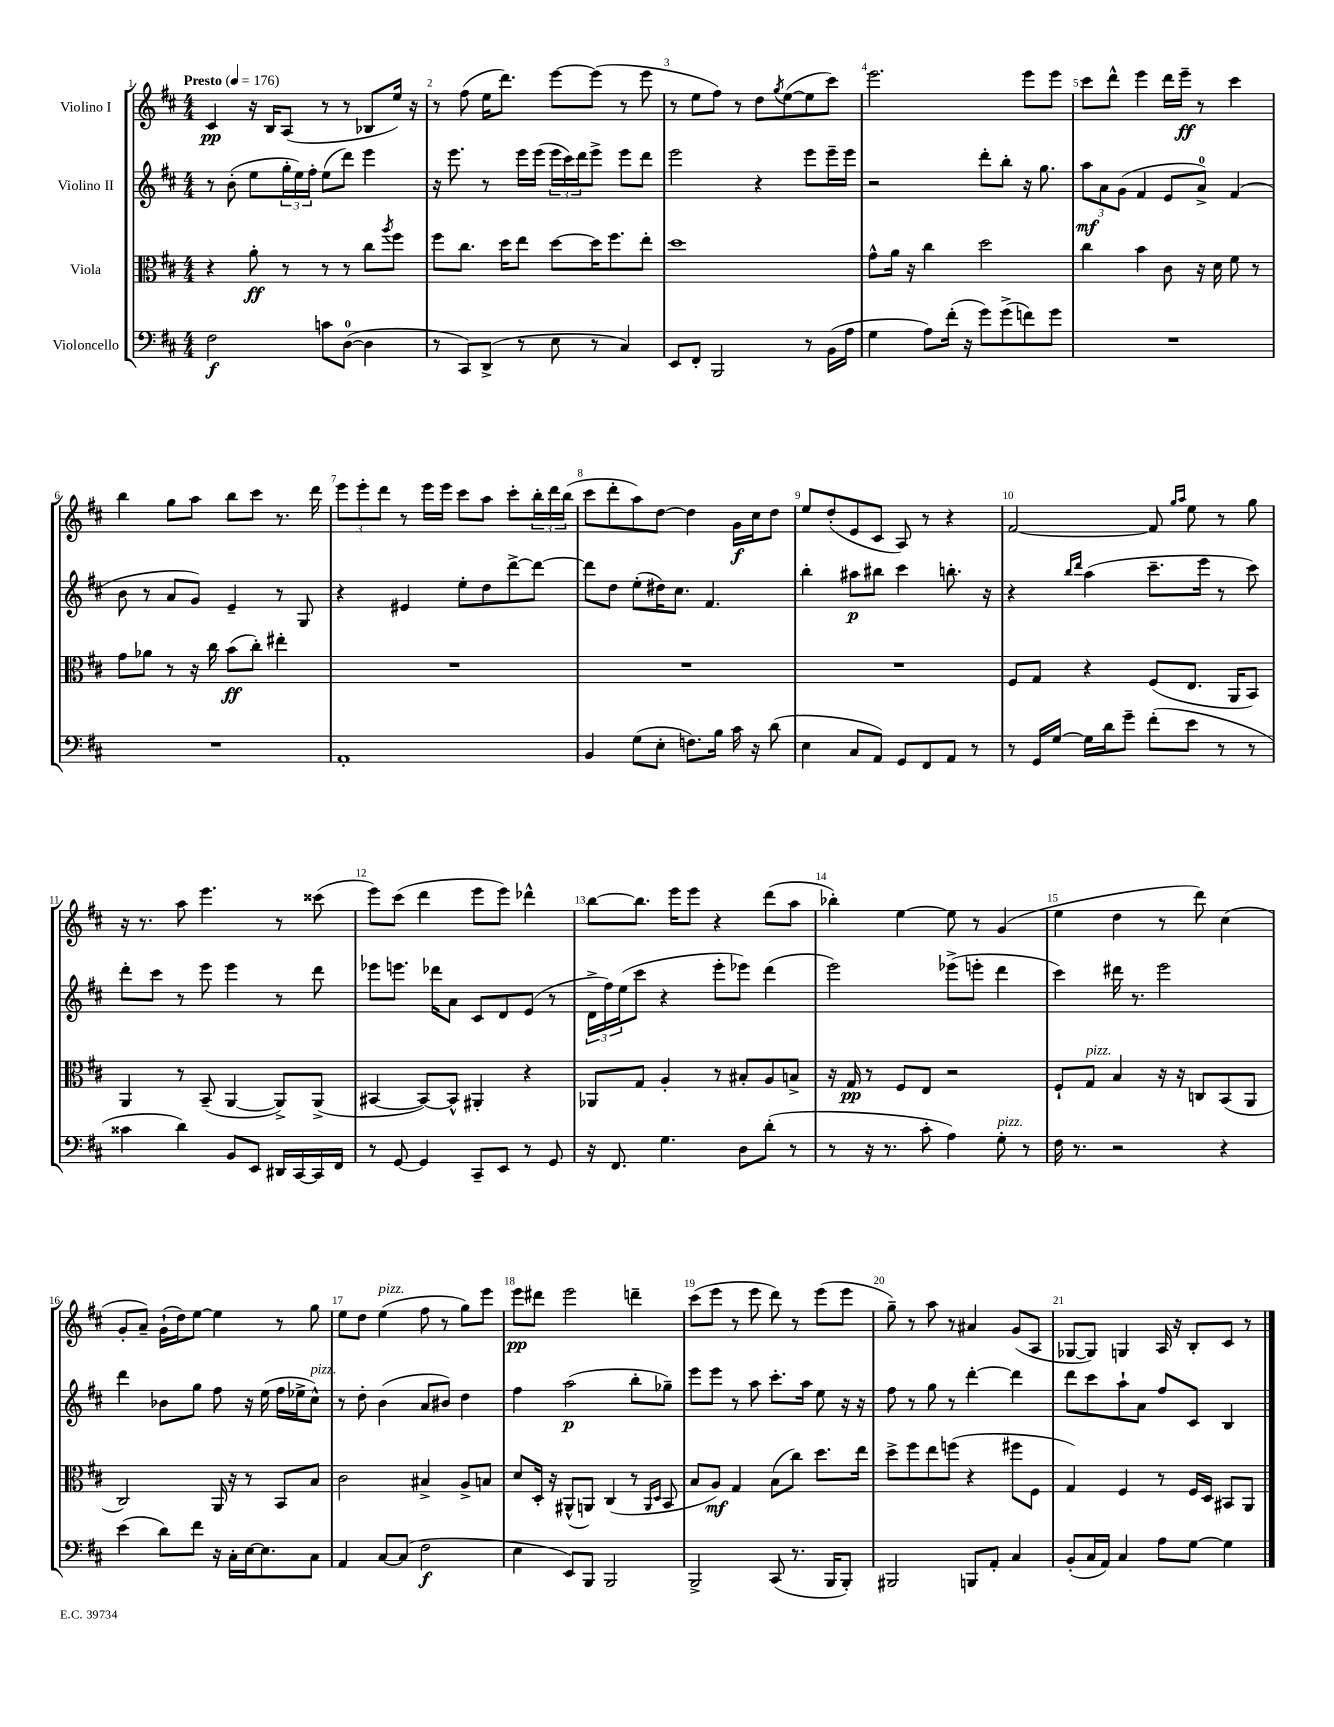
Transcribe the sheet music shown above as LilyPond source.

<<
\new StaffGroup <<
\new Staff = "s0" \with { instrumentName = "Violino I" } {
    \clef treble \key d \major \numericTimeSignature \time 4/4 \tempo "Presto" 4 = 176
    cis'4\pp r16 b16 a8( r8 r8 bes8 e''16) r16 |
    r8 fis''8( e''16 d'''8.) e'''8~ e'''8( r8 e'''8 |
    r8 e''8 fis''8) r8 d''8 \acciaccatura { g''8 } e''8~( e''8 cis'''8) |
    e'''2. e'''8 e'''8 |
    cis'''8 d'''8-^ e'''4 d'''16 e'''16--\ff r8 cis'''4 |
    b''4 g''8 a''8 b''8 cis'''8 r8. d'''16 |
    \tuplet 3/2 { e'''8 e'''8-. d'''8 } r8 e'''16 e'''16 cis'''8 a''8 cis'''8-. \tuplet 3/2 { b''16-. d'''16 b''16( } |
    cis'''8 d'''8-. a''8) d''8~ d''4 g'16\f cis''16 d''8 |
    e''8 d''8-.( e'8 cis'8 a8) r8 r4 |
    fis'2~ fis'8 \grace { g''16 a''16 } e''8 r8 g''8 |
    r16 r8. a''8 e'''4. r8 cisis'''8( |
    e'''8) cis'''8( d'''4 e'''8 e'''8) des'''4-^ |
    b''8~ b''8. e'''16 e'''8 r4 d'''8( a''8 |
    bes''4-.) e''4~ e''8 r8 g'4( |
    e''4 d''4 r8 d'''8) cis''4( |
    g'8-. a'8--) g'16-!( d''16) e''8~ e''4 r8 g''8 |
    e''8 d''8 e''4^\markup { \italic "pizz." }( fis''8 r8 g''8) e'''8 |
    e'''8\pp dis'''8 e'''2 d'''4-- |
    cis'''8( e'''8 r8 e'''8 d'''8) r8 e'''8( e'''8 |
    g''8--) r8 a''8 r8 ais'4 g'8( a8 |
    ges8~ ges8) g4 a16 r16 b8-. cis'8 r8 \bar "|." |
}
\new Staff = "s1" \with { instrumentName = "Violino II" } {
    \clef treble \key d \major \numericTimeSignature \time 4/4
    r8 b'8-.( e''8 \tuplet 3/2 { g''16-. e''16) fis''16-. } e''8( d'''8) e'''4 |
    r16 e'''8. r8 e'''16 e'''16( \tuplet 3/2 { e'''16 cis'''16) d'''16 } e'''8-> e'''8 d'''8 |
    e'''2 r4 e'''8 e'''16-- e'''16 |
    r2 d'''8-. b''8-. r16 g''8. |
    \tuplet 3/2 { a''8\mf a'8 g'8( } fis'4 e'8 a'8-0->) fis'4( |
    b'8 r8 a'8 g'8) e'4-- r8 g8 |
    r4 eis'4 e''8-. d''8 d'''8~-> d'''8~ |
    d'''8 d''8 e''8-.( dis''16) cis''8. fis'4. |
    b''4-. ais''8\p bis''8 cis'''4 b''8.-. r16 |
    r4 \grace { b''16 d'''16 } a''4( cis'''8.-- e'''16 r8 cis'''8) |
    d'''8-. cis'''8 r8 e'''8 e'''4 r8 d'''8 |
    ees'''8 e'''8. des'''16 a'8 cis'8 d'8 e'8( r8 |
    \tuplet 3/2 { d'16-> fis''16) e''16( } cis'''8 r4 e'''8-. ees'''8) d'''4( |
    e'''2) ees'''8->( e'''8-. d'''4 |
    cis'''4) dis'''16 r8. e'''2 |
    d'''4 bes'8 g''8 fis''8 r16 e''16( fis''16 ees''16-> cis''8-^^\markup { \italic "pizz." }) |
    r8 d''8-. b'4( a'8 bis'8) d''4 |
    fis''4 a''2\p( b''8-. ges''8--) |
    e'''8 e'''8 r8 a''8 cis'''8.-. a''16 e''8 r16 r16 |
    fis''8 r8 g''8 r8 d'''4~-. d'''4 |
    d'''8 cis'''8 a''8-! a'8 fis''8 cis'8 b4 \bar "|." |
}
\new Staff = "s2" \with { instrumentName = "Viola" } {
    \clef alto \key d \major \numericTimeSignature \time 4/4
    r4 a'8-.\ff r8 r8 r8 cis''8 \acciaccatura { a''8 } fis''8 |
    fis''8 cis''8. d''16 e''8 d''8~ d''16 fis''8. e''8-. |
    d''1 |
    g'8-^ a'16 r16 cis''4 d''2 |
    cis''4 b'4 cis'8 r16 d'16 fis'8 r8 |
    g'8 aes'8 r8 r16 cis''16 b'8\ff( cis''8-.) eis''4-. |
    R1 |
    R1 |
    R1 |
    fis8 g8 r4 fis8( e8. a,16 b,8) |
    a,4 r8 b,8--( a,4~ a,8->) a,8->( |
    bis,4~ bis,8~) bis,8-^ ais,4-. r4 |
    aes,8 g8 a4-. r8 bis8-. a8 b8-> |
    r16 g16\pp r8 fis8 e8 r2 |
    fis8-! g8^\markup { \italic "pizz." } b4 r16 r16 c8 b,8( a,8 |
    cis2) a,16 r16 r8 b,8 b8 |
    cis'2 bis4-> a8-> b8 |
    d'8 d16-. r16 ais,8-^( a,8) cis4( r8 \grace { a,16 d16 } b,8 |
    b8 a8\mf) g4 b8( cis''8) d''8. e''16 |
    d''8-> fis''8 e''8 f''8( r4 fis''8 fis8 |
    g4) fis4 r8 fis16 d16 bis,8 a,8 \bar "|." |
}
\new Staff = "s3" \with { instrumentName = "Violoncello" } {
    \clef bass \key d \major \numericTimeSignature \time 4/4
    fis2\f c'8 d8-0~( d4 |
    r8 cis,8) d,8->( r8 e8 r8 cis4) |
    e,8 fis,8-. b,,2 r8 b,16( a16 |
    g4 a8) fis'16-.( r16 g'8) g'8->( f'8) g'8 |
    R1 |
    R1 |
    a,1-. |
    b,4 g8( e8-. f8.) b16 cis'16 r16 d'8( |
    e4 cis8 a,8) g,8 fis,8 a,8 r8 |
    r8 g,16 g16~ g16 d'16 g'8-- fis'8-.( e'8 r8 r8 |
    cisis'4 d'4) b,8 e,8 dis,16 cis,16~ cis,16 fis,16 |
    r8 g,8~ g,4 cis,8-- e,8 r8 g,8 |
    r16 fis,8. g4. d8 d'8-.( r8 |
    r8 r16 r8. cis'8-. a4) g8-.^\markup { \italic "pizz." } r8 |
    fis16 r8. r2 r4 |
    e'4( d'8) fis'8 r16 cis16-. e16~ e8. cis8 |
    a,4 cis8~ cis8( fis2\f |
    e4 e,8) b,,8 b,,2 |
    b,,2-> cis,8( r8. b,,16 b,,8-.) |
    bis,,2 b,,8 a,8-. cis4 |
    b,8-.( cis16 a,16) cis4 a8 g8~ g4 \bar "|." |
}
>>
>>
\layout { \context { \Score \override BarNumber.break-visibility = ##(#f #t #t) barNumberVisibility = #all-bar-numbers-visible } }
